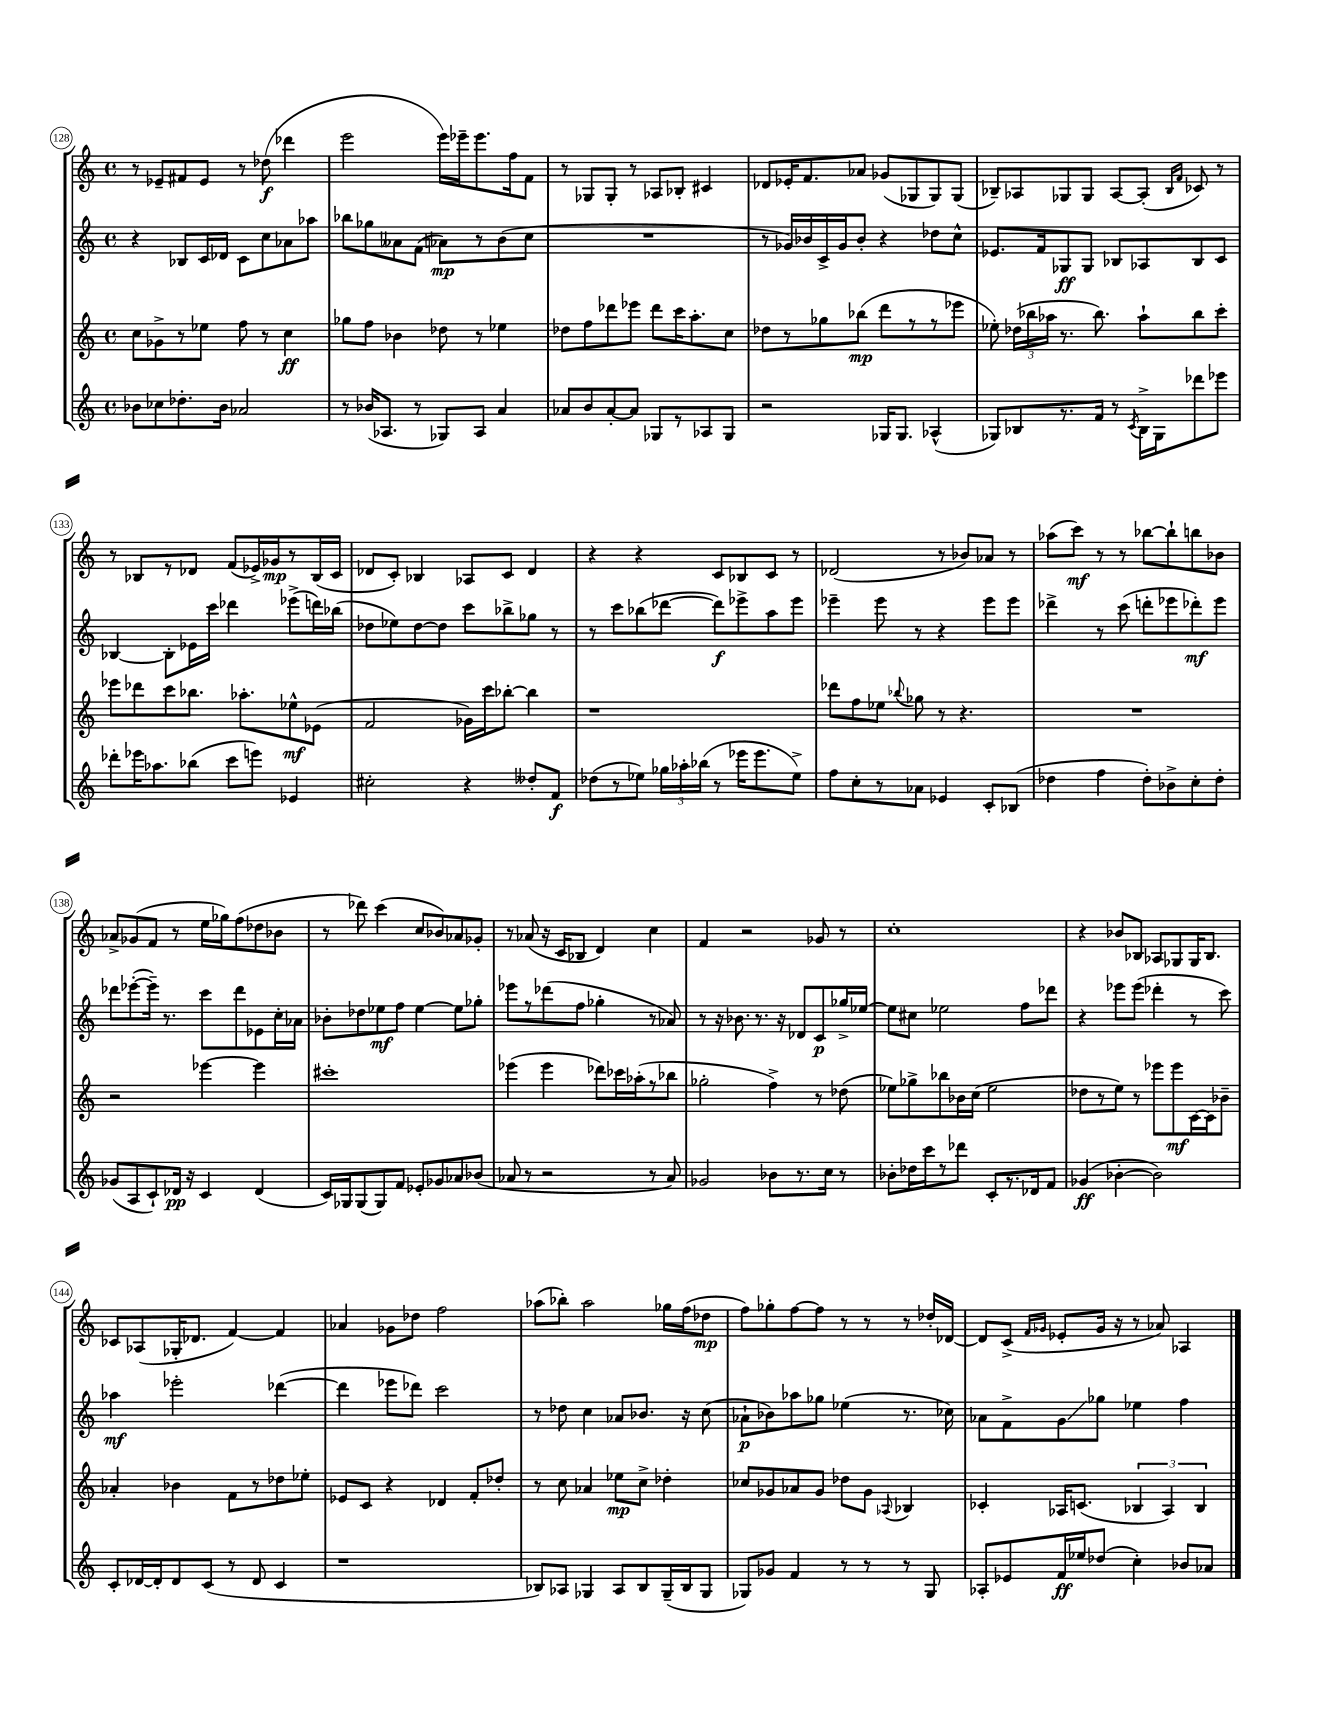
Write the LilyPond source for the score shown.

<<
\new StaffGroup <<
\new Staff = "s0" {
    \clef treble \key c \major \defaultTimeSignature \time 4/4
    \autoBeamOff r8 ees'8[-- fis'8 ees'8] r8 des''8\f( des'''4 |
    e'''2 e'''16[) ees'''16-- ees'''8. f''16 f'8] |
    r8 ges8[ ges8]-. r8 aes8[ bes8]-. cis'4 |
    des'8[ ees'16-. f'8. aes'8] ges'8[( ges8 ges8) ges8]( |
    bes8[--) aes8 ges8 ges8] aes8[~ aes8]-.( \grace { bes16[ f'16] } ces'8) r8 |
    r8 bes8[ r8 des'8] f'8[( ees'16->) ges'16\mp r8 bes16( c'16] |
    des'8[ c'8]-.) bes4 aes8[ c'8] des'4 |
    r4 r4 c'8[ bes8 c'8] r8 |
    des'2( r8 bes'8[) aes'8] r8 |
    aes''8[( c'''8]\mf) r8 r8 bes''8[~ bes''8-! b''8 bes'8] |
    aes'8[-> ges'8( f'8] r8 e''16[ ges''16) f''8( des''8 bes'8] |
    r8 des'''8) c'''4( c''8[ bes'8) aes'8 ges'8]-. |
    r8 aes'8( r16 c'16[ bes8] d'4) c''4 |
    f'4 r2 ges'8 r8 |
    c''1-. |
    r4 bes'8[ bes8] aes8[ ges8 ges16 bes8.] |
    ces'8[ aes8( ges16-. des'8.] f'4~) f'4 |
    aes'4 ges'8[ des''8] f''2 |
    aes''8[( bes''8]-.) aes''2 ges''16[ f''16( des''8]\mp |
    f''8[) ges''8-. f''8~ f''8] r8 r8 r8 des''16[-. des'16]~ |
    des'8[ c'8]->( \grace { f'16[ ges'16] } ees'8[-. ges'16] r16 r8 aes'8) aes4 \bar "|." |
}
\new Staff = "s1" {
    \clef treble \key c \major \defaultTimeSignature \time 4/4
    \autoBeamOff r4 bes8[ c'16 des'16] c'8[ c''8 aes'8 aes''8] |
    bes''8[ ges''8 aeses'8 f'8]( aes'8[\mp) r8 b'8( c''8] |
    R1 |
    r8 ges'16[) bes'16 c'16-> ges'16 bes'8]-. r4 des''8[ c''8]-^ |
    ees'8.[ f'16 ges8\ff ges8] bes8[ aes8 bes8 c'8] |
    bes4~ bes8[-. ees'16 c'''16] des'''4 ees'''8[->( d'''16) bes''16]( |
    des''8[ ees''8) des''8~ des''8] c'''8[ bes''8-> ges''8] r8 |
    r8 c'''8[ bes''8( des'''8]~ des'''8[\f) ees'''8-> a''8 ees'''8] |
    ees'''4-- ees'''8 r8 r4 ees'''8[ ees'''8] |
    des'''4-> r8 c'''8( d'''8[-. ees'''8 des'''8-.\mf) ees'''8] |
    des'''8[ ees'''8~-.( ees'''16]--) r8. c'''8[ des'''8 ees'8 c''16-. aes'16] |
    bes'8[-. des''8 ees''8\mf f''8] ees''4~ ees''8[ ges''8]-. |
    ees'''8[ r8 des'''8( f''8] ges''4-. r8 aes'8) |
    r8 r16 bes'8. r8. r16 des'8[ c'8\p ges''16-> ees''16]~ |
    ees''8[ cis''8] ees''2 f''8[ des'''8] |
    r4 ees'''8[ ees'''8]( des'''4-. r8 c'''8) |
    aes''4\mf ees'''2-. des'''4~( |
    des'''4 ees'''8[ des'''8]) c'''2 |
    r8 des''8 c''4 aes'8[ bes'8.] r16 c''8( |
    aes'8[-!\p bes'8) aes''8 ges''8] ees''4( r8. ces''16) |
    aes'8[ f'8-> g'8\glissando ges''8] ees''4 f''4 \bar "|." |
}
\new Staff = "s2" {
    \clef treble \key c \major \defaultTimeSignature \time 4/4
    \autoBeamOff c''8[ ges'8-> r8 ees''8] f''8 r8 c''4\ff |
    ges''8[ f''8] bes'4 des''8 r8 ees''4 |
    des''8[ f''8 des'''8 ees'''8] des'''8[ c'''16 a''8.-. c''8] |
    des''8[ r8 ges''8 bes''8]\mp( d'''8[ r8 r8 ees'''8] |
    ees''8-.) \tuplet 3/2 { des''16[( bes''16 aes''16] } r8. bes''8.) aes''8[-! bes''8 c'''8]-. |
    ees'''8[ des'''8 c'''8 bes''8.] aes''8.[-. ees''8-^\mf ees'8]( |
    f'2 ges'16[) c'''16 bes''8]~-. bes''4 |
    r1 |
    des'''8[ f''8 ees''8] \appoggiatura { bes''8 } ges''8 r8 r4. |
    R1 |
    r2 ees'''4~ ees'''4 |
    cis'''1-. |
    ees'''4( ees'''4 des'''8[) ces'''16 aes''16-.( r8 bes''8] |
    ges''2-. f''4->) r8 des''8( |
    ees''8[) ges''8-> bes''8 bes'16 c''16]( ees''2 |
    des''8[ r8 e''8]) r8 ees'''8[ ees'''8\mf c'16~ c'16 bes'8]-- |
    aes'4-. bes'4 f'8[ r8 des''8 ees''8]-. |
    ees'8[ c'8] r4 des'4 f'8[-. des''8]-. |
    r8 c''8 aes'4 ees''8[\mp c''8]-> des''4-. |
    ces''8[ ges'8 aes'8 ges'8] des''8[ ges'8] \appoggiatura { aes8 } bes4 |
    ces'4-. aes16[ c'8.]( \tuplet 3/2 { bes4 aes4) bes4 } \bar "|." |
}
\new Staff = "s3" {
    \clef treble \key c \major \defaultTimeSignature \time 4/4
    \autoBeamOff bes'8[ ces''8 des''8.-. bes'16] aes'2 |
    r8 bes'16[( aes8.] r8 ges8[) aes8] a'4 |
    aes'8[ b'8 aes'8~-. aes'8] ges8[ r8 aes8 ges8] |
    r2 ges16[ ges8.] aes4-^( |
    ges8[) bes8 r8. f'16] r8 \acciaccatura { c'8 } bes16[-> ges16 des'''8 ees'''8] |
    des'''8[-. ees'''16 aes''8. bes''8]( c'''8[ e'''8]) ees'4 |
    cis''2-. r4 deses''8[-. f'8]\f |
    des''8[( r8 ees''8]) \tuplet 3/2 { ges''16[ aes''16-. bes''16]( } r8 ees'''16[ ees'''8. ees''8]->) |
    f''8[ c''8-. r8 aes'8] ees'4 c'8[-. bes8]( |
    des''4 f''4 des''8[-.) bes'8-> c''8-. des''8]-. |
    ges'8[( a8 c'8-!) des'16]\pp r16 c'4 des'4( |
    c'16[) ges16 ges8( ges8) f'8] ees'8[-. ges'8 aes'8 bes'8]( |
    aes'8 r8 r2 r8 aes'8) |
    ges'2 bes'8[ r8. c''16] r8 |
    bes'8[-. des''16 c'''16 r8 des'''8] c'8[-. r8. des'16 f'8] |
    ges'4\ff( bes'4~-. bes'2) |
    c'8[-. des'16~ des'16-. des'8 c'8]( r8 des'8 c'4 |
    r1 |
    bes8[) aes8] ges4 aes8[ bes8 ges16--( bes16 ges8] |
    ges8[) ges'8] f'4 r8 r8 r8 ges8 |
    aes8[-. ees'8 f'16\ff ees''16 des''8]( c''4-.) bes'8[ aes'8] \bar "|." |
}
>>
>>
\layout { \context { \Score currentBarNumber = #128 \override BarNumber.stencil = #(make-stencil-circler 0.1 0.3 ly:text-interface::print) } }
